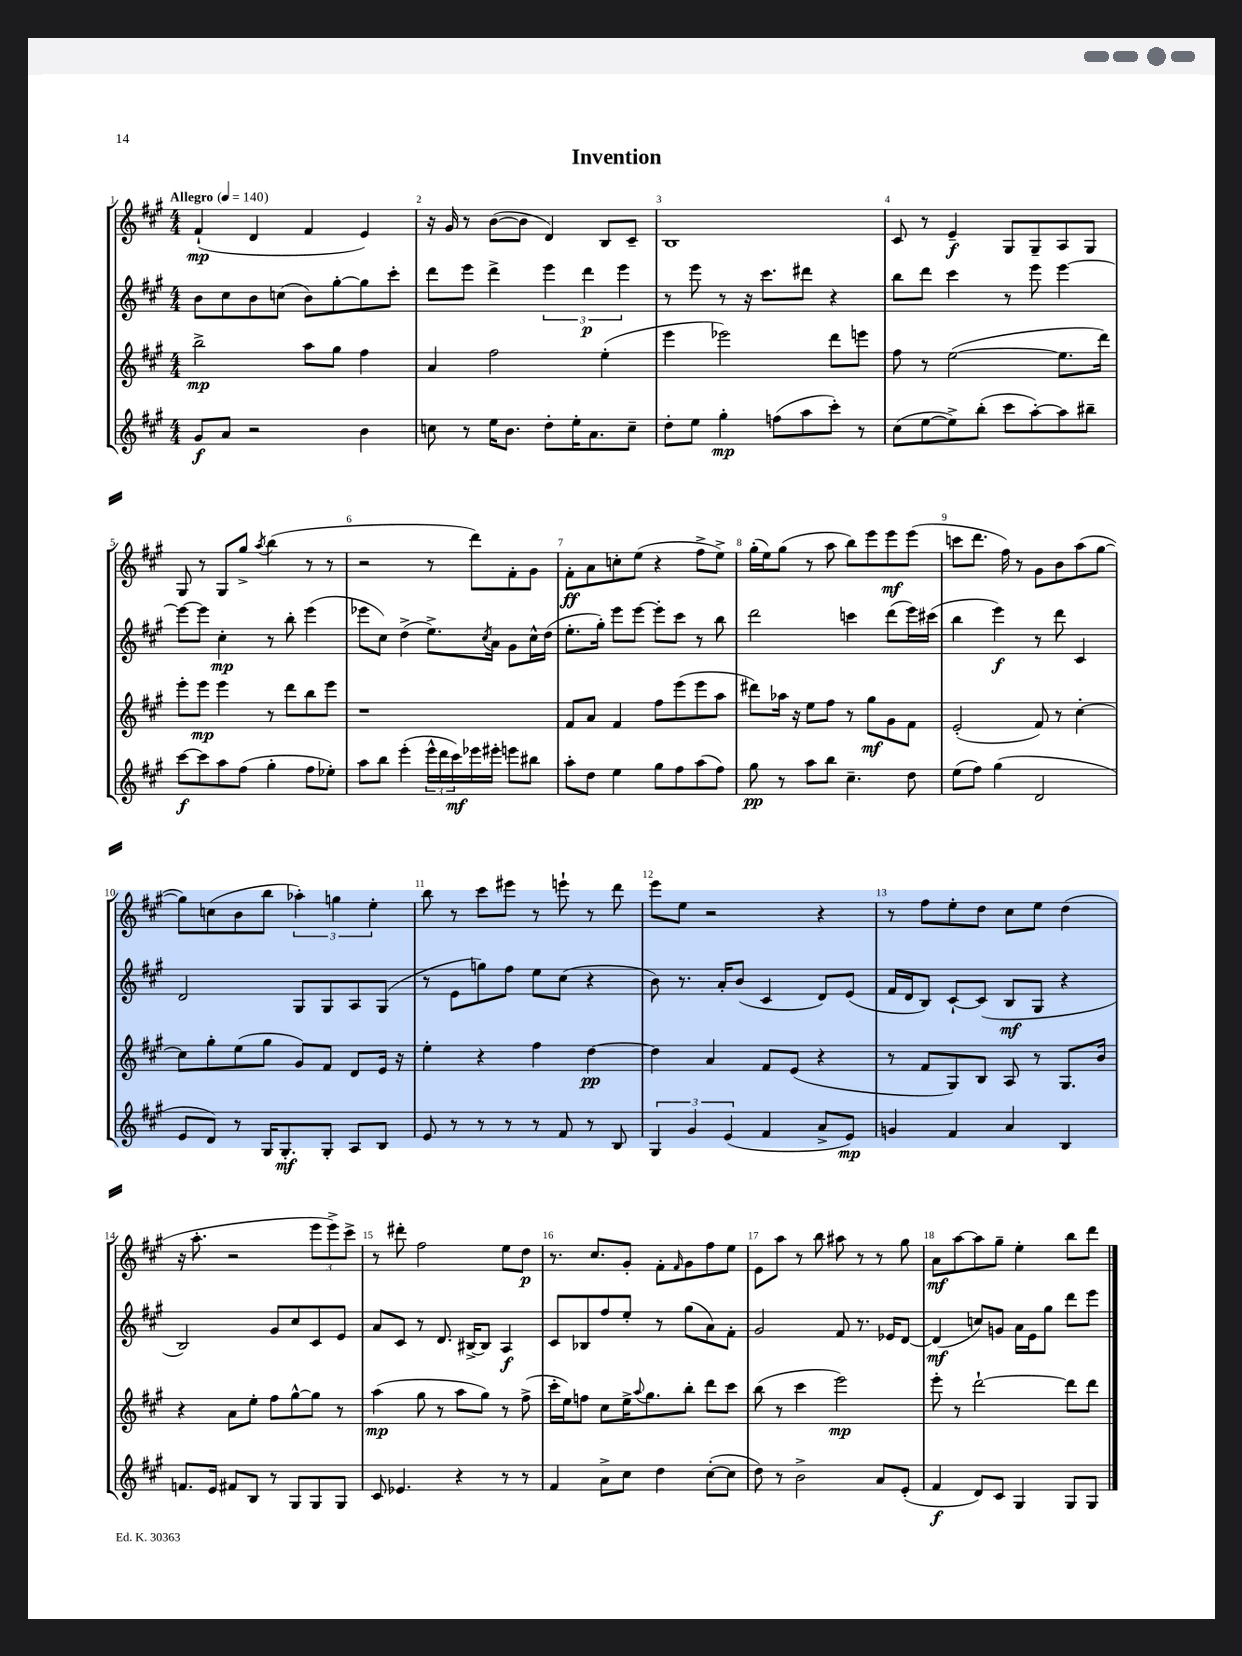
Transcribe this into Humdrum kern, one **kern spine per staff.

**kern	**kern	**kern	**kern
*staff4	*staff3	*staff2	*staff1
*clefG2	*clefG2	*clefG2	*clefG2
*k[f#c#g#]	*k[f#c#g#]	*k[f#c#g#]	*k[f#c#g#]
*M4/4	*M4/4	*M4/4	*M4/4
*MM140	*MM140	*MM140	*MM140
8g#/L	2bb^\	8b\L	(4f#`/
8a/J	.	8cc#\	.
2r	.	8b\	4d/
.	.	(8cc\J	.
.	8aa\L	8b\L)	4f#/
.	8gg#\J	[8gg#'\	.
4b\	4ff#\	8gg#\]	4e/)
.	.	8ccc#'\J	.
=	=	=	=
8cc\	4a/	8ddd\L	16r
.	.	.	16g#/
8r	.	8eee\J	8r
16ee\LK	2ff#\	4ddd^\	([8b\L
8.b\J	.	.	.
.	.	.	8b\]J
8dd'\L	.	6eee\	4d/)
16ee'\K	.	.	.
.	.	6ddd\	.
8.a\	.	.	.
.	(4ee'\	.	8B/L
.	.	6eee\	.
8cc~\J	.	.	8c#~/J
=	=	=	=
8dd'\L	4eee\	8r	1B
8ee\J	.	8eee\	.
4gg#'\	2eee-\)	8r	.
.	.	16r	.
.	.	8.ccc#\L	.
(8ff\L	.	.	.
8aa\	.	8ddd#\J	.
8ccc#'\J)	8ddd\L	4r	.
8r	8eee\J	.	.
=	=	=	=
(8cc#\L	8ff#\	8bb\L	8c#/
[8ee\	8r	8ddd\J	8r
8ee^\])	([2ee\	4ccc#\	4e~/
(8bb'\J	.	.	.
8ccc#\L	.	8r	8G#/L
[8aa'\)	.	8eee\	8G#~/
8aa\]	8.ee\]L	[4eee\	8A/
8bb#~\J	.	.	8G#/J
.	16ddd\Jk)	.	.
=	=	=	=
[8ccc#\L	8eee'\L	8eee\_L	8G#/
8ccc#\]	8eee\J	8eee\]J	8r
8aa\	4eee\	4cc#'\	8G#/L
(8ff#\J	.	.	8gg#^/J
.	.	.	8qaa/
4gg#'\	8r	8r	(4bb\
.	8ddd\L	8bb'\	.
8ff#\L	8bb\	(4eee\	8r
8ee-'\J)	8eee\J	.	8r
=	=	=	=
8aa\L	1r	8eee-\L	2r
8bb\J	.	8cc#\J)	.
(4eee'\	.	(4dd^\	.
24eee^^\LL	.	8.ee^\L)	8r
24ddd\	.	.	.
24ccc#\)	.	.	.
16eee-\	.	.	8ddd\L)
.	.	8qcc#/	.
16eee#'\JJ	.	16a\Jk	.
8eee\L	.	8g#\L	8f#'\
8bb#\J	.	16cc#^^\L	8g#\J
.	.	(16dd\JJ	.
=	=	=	=
8aa'\L	8f#/L	8.ee'\L	8f#'\L
8dd\J	8a/J	.	8a\
.	.	16gg#'\Jk)	.
4ee\	4f#/	8eee\L	8cc'\
.	.	[8eee\J	(8ee\J
8gg#\L	8ff#\L	8eee'\]L	4r
8ff#\	(8eee\	8ccc#\J	.
(8aa\	8eee\	8r	8ff#^\L
8ff#\J)	8aa\J	8bb\	8ee^\J)
=	=	=	=
8gg#\	8ddd#\L)	2ddd\	(16gg#'\LL
.	.	.	16ee\J)
8r	16aa-\Jk	.	(8gg#\J
.	16r	.	.
8aa\L	8ee\L	.	8r
8bb\J	8ff#\J	.	8aa\
4.cc#~\	8r	4ccc\	8bb\L)
.	8gg#\L	.	8eee\
.	8g#\	(8ddd\L	8eee\
8dd\	8f#\J	16eee\L)	(8eee\J
.	.	(16ccc#\JJ	.
=	=	=	=
(8ee\L	(2e'/	4bb\	8ccc\L
8ff#\J)	.	.	8.ddd\J
(4gg#\	.	4eee\)	.
.	.	.	16ff#\)
.	.	.	8r
2d/	8f#/)	8r	8g#\L
.	8r	8ddd\	8b\
.	[4cc#'\	4c#/	(8aa\
.	.	.	[8gg#\J
=	=	=	=
8e/L	8cc#\]L	2d/	8gg#\]L)
8d/J)	8gg#'\	.	(8cc\
8r	(8ee\	.	8b\
16G#/LK	8gg#\J	.	8bb\J
8.G#'/	.	.	.
.	8g#/L)	8G#/L	6aa-'\)
8G#'/J	8f#/J	8G#/	.
.	.	.	6gg\
8A/L	8d/L	8A/	.
.	.	.	6ee'\
8B/J	16e/Jk	(8G#/J	.
.	16r	.	.
=	=	=	=
8e/	4ee'\	8r	8bb\
8r	.	8e\L	8r
8r	4r	8gg\)	8ccc#\L
8r	.	8ff#\J	8eee#\J
8r	4ff#\	8ee\L	8r
8f#/	.	(8cc#\J	8eee`\
8r	[4dd\	4r	8r
8B/	.	.	8ddd\
=	=	=	=
6G#/	4dd\]	8b\)	8eee\L
.	.	8.r	8ee\J
6g#/	.	.	.
.	4a/	.	2r
.	.	16a'/LK	.
(6e/	.	.	.
.	.	(8b/J	.
4f#/	8f#/L	4c#/	.
.	(8e/J	.	.
8a^/L	4r	8d/L)	4r
8e/J)	.	(8e/J	.
=	=	=	=
4g/	8r	16f#/LL	8r
.	.	16d/J	.
.	8f#/L	8B/J)	8ff#\L
4f#/	8G#/)	[8c#`/L	8ee'\
.	8B/J	(8c#/]J	8dd\J
4a/	8A/	8B/L	8cc#\L
.	8r	8G#/J	8ee\J
4B/	8.G#/L	4r	(4dd\
.	16b/Jk	.	.
=	=	=	=
8.f/L	4r	2B/)	16r
.	.	.	8.aa'\
16e/Jk	.	.	.
8f#/L	8a\L	.	2r
8B/J	8ee'\J	.	.
8r	8ff#\L	8g#/L	.
8G#/L	[8gg#^^\	8cc#/	.
8G#/	8gg#\]J	8c#/	12eee\L
.	.	.	12eee^\)
8G#/J	8r	8e/J	.
.	.	.	12ccc#^\J
=	=	=	=
8c#/	(4aa\	8a/L	8r
4.e-/	.	8c#/J	8ddd#'\
.	8gg#\	8r	2ff#\
.	8r	8.d/	.
4r	8aa\L	.	.
.	.	[16B#^/LK	.
.	8gg#\J)	8B#/]J	.
8r	8r	4A/	8ee\L
8r	(8ff#^\	.	8dd\J
=	=	=	=
4f#/	16ccc#'\LL	8c#/L	8.r
.	16ee\J)	.	.
.	8ff\J	8B-/	.
.	.	.	8.cc#/L
8a^\L	8cc#\L	8ff#/	.
8cc#\J	16ee^\K	8ee'/J	8g#'/J
.	8qqaa/	.	.
.	8.gg#\	.	.
4dd\	.	8r	8f#'\L
.	.	.	16qqf#/
.	8bb'\J	(8gg#\L	8g#\
([8cc#'\L	8ddd\L	8a\)	8ff#\
8cc#\]J	8ccc#\J	8f#'\J	8ee\J
=	=	=	=
8dd\)	(8bb\	2g#/	8e\L
8r	8r	.	8aa\J
2b^\	4ccc#\	.	8r
.	.	.	8bb\
.	2eee\)	8f#/	8aa#\
.	.	8.r	8r
8a/L	.	.	8r
.	.	16e-/LK	.
(8e'/J	.	[8d/J	8gg#\
=	=	=	=
4f#/	8eee'\	(4d/]	8a\L
.	8r	.	[8aa\
8d/L)	[2ddd`\	8cc/L)	8aa\]
8c#/J	.	8g/J	8gg#~\J
4G#/	.	16a\LL	4ee'\
.	.	16e\J	.
.	.	8gg#\J	.
8G#/L	8ddd\]L	8ddd\L	8bb\L
8G#/J	8ddd\J	8eee\J	8ddd\J
==	==	==	==
*-	*-	*-	*-
